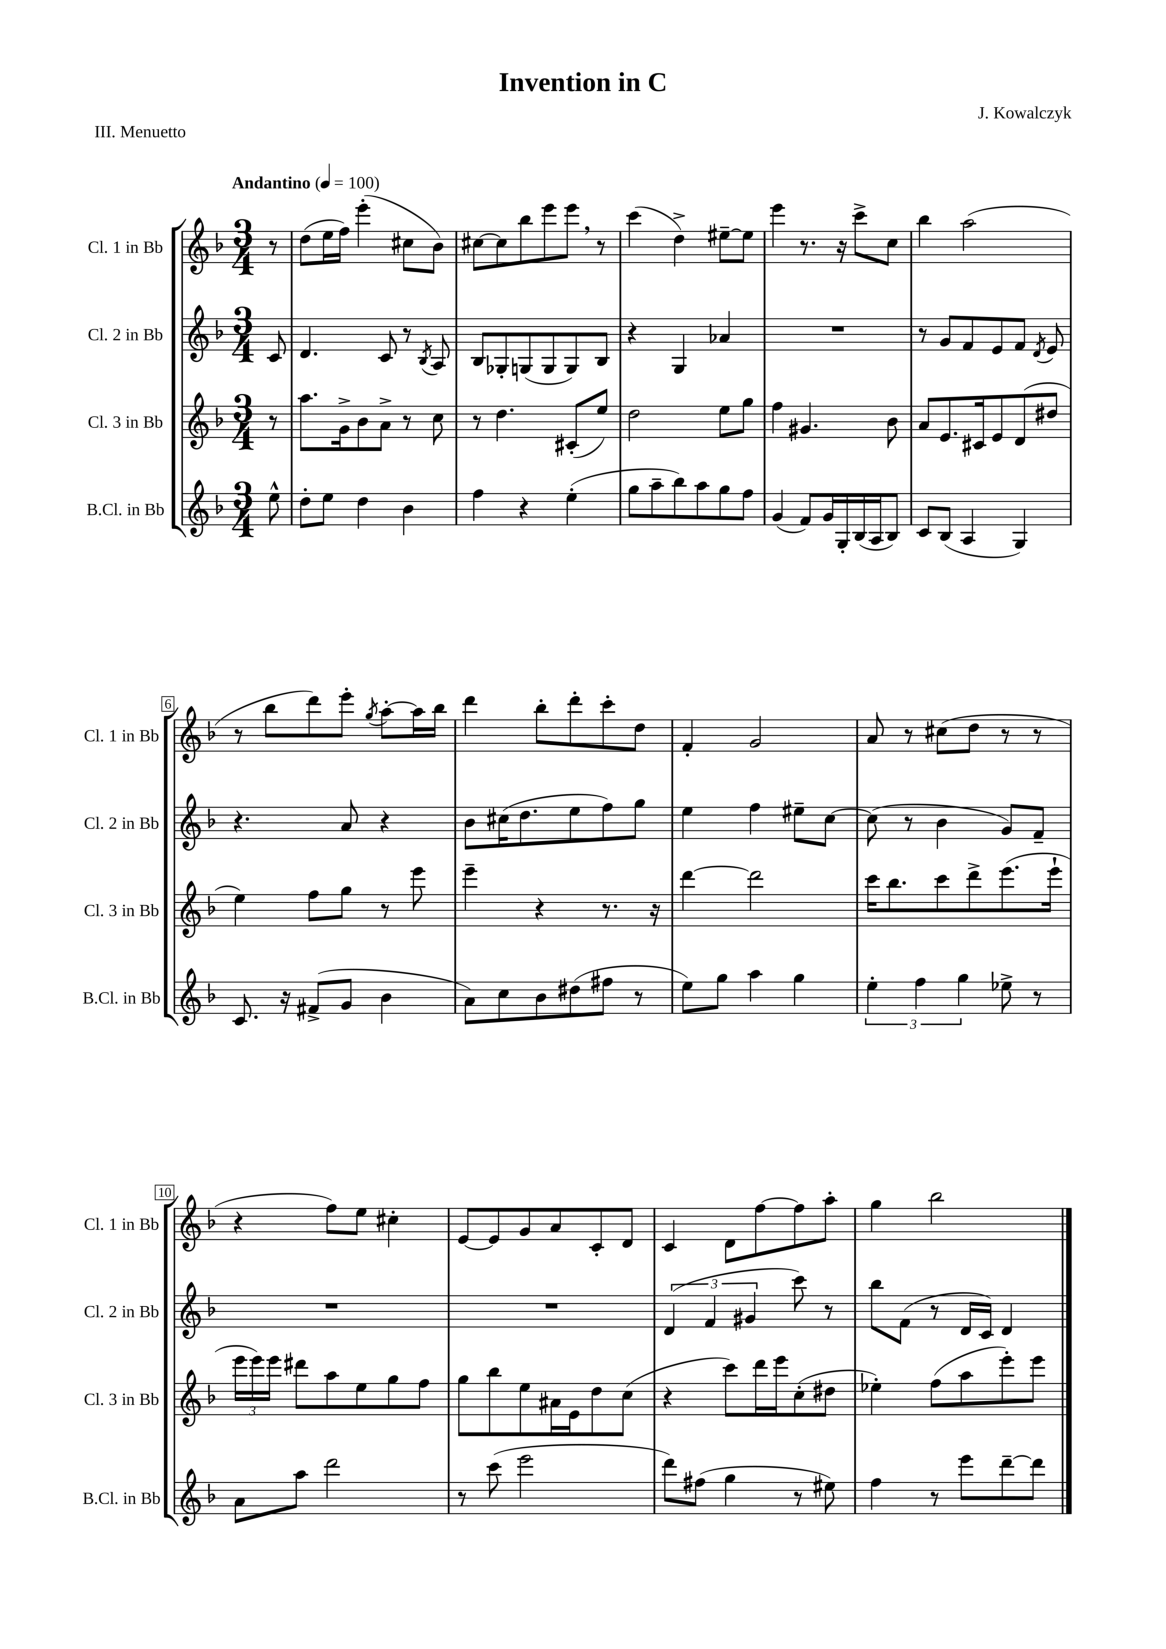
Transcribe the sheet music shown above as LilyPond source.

\header { title = "Invention in C" composer = "J. Kowalczyk" piece = "III. Menuetto" }
<<
\new StaffGroup <<
\new Staff = "s0" \with { instrumentName = "Cl. 1 in Bb" shortInstrumentName = "Cl. 1 in Bb" } {
    \clef treble \key f \major \numericTimeSignature \time 3/4 \partial 8 \tempo "Andantino" 4 = 100
    \autoBeamOff r8 |
    d''8[( e''16 f''16]) e'''4-.( cis''8[ bes'8]) |
    cis''8[~ cis''8 bes''8 e'''8 e'''8] \breathe r8 |
    c'''4( d''4->) eis''8[~-- eis''8] |
    e'''4 r8. r16 c'''8[-> c''8] |
    bes''4 a''2( |
    r8 bes''8[ d'''8) e'''8]-. \acciaccatura { g''8 } a''8[~-. a''16 bes''16] |
    d'''4 bes''8[-. d'''8-. c'''8-. d''8] |
    f'4-. g'2 |
    a'8 r8 cis''8[( d''8] r8 r8 |
    r4 f''8[) e''8] cis''4-. |
    e'8[~ e'8 g'8 a'8 c'8-. d'8] |
    c'4 d'8[ f''8~ f''8 a''8]-. |
    g''4 bes''2 \bar "|." |
}
\new Staff = "s1" \with { instrumentName = "Cl. 2 in Bb" shortInstrumentName = "Cl. 2 in Bb" } {
    \clef treble \key f \major \numericTimeSignature \time 3/4 \partial 8
    \autoBeamOff c'8 |
    d'4. c'8 r8 \acciaccatura { bes8 } a8 |
    bes8[ ges8-. g8( g8 g8) bes8] |
    r4 g4 aes'4 |
    R2. |
    r8 g'8[ f'8 e'8 f'8] \acciaccatura { d'8 } e'8 |
    r4. a'8 r4 |
    bes'8[ cis''16( d''8. e''8 f''8) g''8] |
    e''4 f''4 eis''8[-- c''8]~ |
    c''8( r8 bes'4 g'8[) f'8]-- |
    R2. |
    R2. |
    \tuplet 3/2 { d'4( f'4 gis'4 } c'''8) r8 |
    bes''8[ f'8]( r8 d'16[ c'16]) d'4 \bar "|." |
}
\new Staff = "s2" \with { instrumentName = "Cl. 3 in Bb" shortInstrumentName = "Cl. 3 in Bb" } {
    \clef treble \key f \major \numericTimeSignature \time 3/4 \partial 8
    \autoBeamOff r8 |
    a''8.[ g'16-> bes'8 a'8]-> r8 c''8 |
    r8 d''4. cis'8[-.( e''8]) |
    d''2 e''8[ g''8] |
    f''4 gis'4. bes'8 |
    a'8[ e'8. cis'16 e'8 d'8( dis''8] |
    e''4) f''8[ g''8] r8 e'''8 |
    e'''4-- r4 r8. r16 |
    d'''4~ d'''2 |
    c'''16[ bes''8. c'''8 d'''8-> e'''8.( e'''16]-! |
    \tuplet 3/2 { e'''16[ e'''16) e'''16] } dis'''8[ a''8 e''8 g''8 f''8] |
    g''8[ bes''8 e''8 ais'16 e'16 d''8 c''8]( |
    r4 c'''8[) d'''16 e'''16 c''8-.( dis''8] |
    ees''4-.) f''8[( a''8 e'''8-.) e'''8] \bar "|." |
}
\new Staff = "s3" \with { instrumentName = "B.Cl. in Bb" shortInstrumentName = "B.Cl. in Bb" } {
    \clef treble \key f \major \numericTimeSignature \time 3/4 \partial 8
    \autoBeamOff e''8-^ |
    d''8[-. e''8] d''4 bes'4 |
    f''4 r4 e''4-.( |
    g''8[ a''8-- bes''8) a''8 g''8 f''8] |
    g'4( f'8[) g'16 g16-. bes16( a16 bes8]) |
    c'8[ bes8]( a4 g4) |
    c'8. r16 fis'8[->( g'8] bes'4 |
    a'8[) c''8 bes'8 dis''8( fis''8] r8 |
    e''8[) g''8] a''4 g''4 |
    \tuplet 3/2 { e''4-. f''4 g''4 } ees''8-> r8 |
    a'8[ a''8] d'''2 |
    r8 c'''8( e'''2 |
    d'''8[) fis''8]( g''4 r8 eis''8) |
    f''4 r8 e'''8[ d'''8~-- d'''8] \bar "|." |
}
>>
>>
\layout { \context { \Score \override BarNumber.stencil = #(make-stencil-boxer 0.1 0.3 ly:text-interface::print) } }
